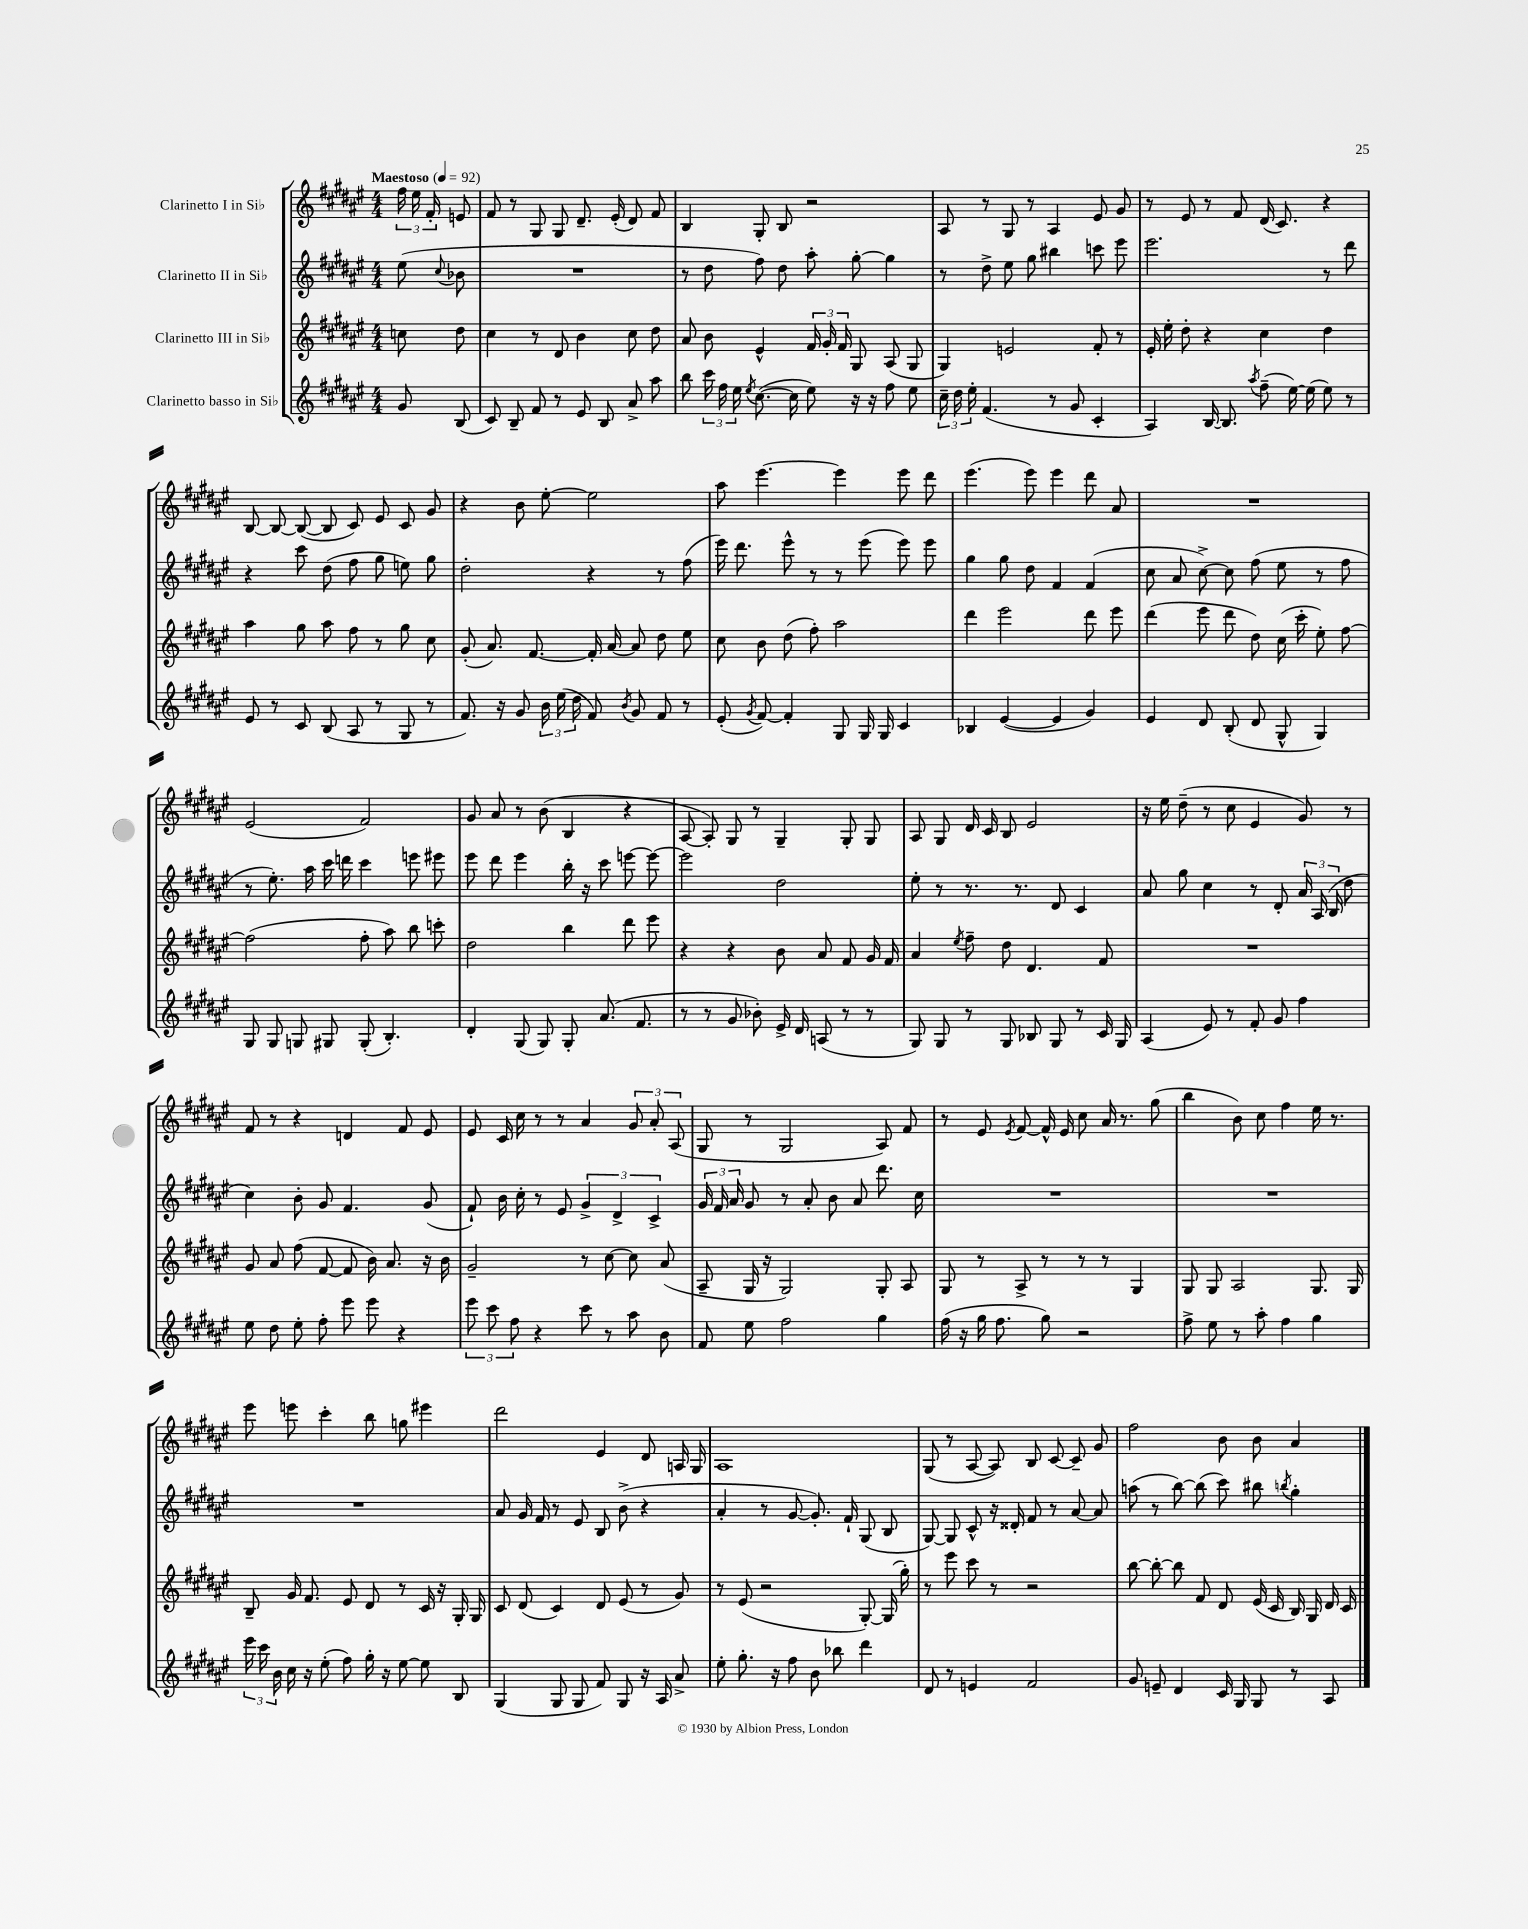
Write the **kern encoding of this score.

**kern	**kern	**kern	**kern
*staff4	*staff3	*staff2	*staff1
*clefG2	*clefG2	*clefG2	*clefG2
*k[f#c#g#d#a#e#]	*k[f#c#g#d#a#e#]	*k[f#c#g#d#a#e#]	*k[f#c#g#d#a#e#]
*M4/4	*M4/4	*M4/4	*M4/4
*MM92	*MM92	*MM92	*MM92
8g#	8cc	(8ee#	24ff#
.	.	.	24ee#
.	.	.	24f#'
.	.	8qqcc#	.
(8B	8dd#	8b-	8e
=	=	=	=
8c#)	4cc#	1r	8f#
8B~	.	.	8r
8f#	8r	.	8G#
8r	8d#	.	8G#
8e#	4b	.	8.d#~
8B	.	.	.
.	.	.	(16e#'
8a#^	8cc#	.	8d#)
8aa#	8dd#	.	8f#
=	=	=	=
8bb	8a#	8r	4B
24ccc#	8b	8dd#	.
24ff#	.	.	.
24ee#	.	.	.
8qee#	.	.	.
([8.cc#	4e#^^	8ff#)	8G#'
.	.	8dd#	8B
16cc#]	.	.	.
8ee#)	24f#	8aa#'	2r
.	24g#'	.	.
.	24f#	.	.
16r	8G#	[8gg#'	.
16r	.	.	.
8ff#	(8A#	4gg#]	.
8ee#	8G#	.	.
=	=	=	=
24cc#~	4G#)	8r	8A#
24dd#	.	.	.
24ee#'	.	.	.
(4.f#	.	8dd#^	8r
.	2e	8ee#	8G#
.	.	8gg#	8r
8r	.	4bb#	4A#
8g#	.	.	.
4c#'	8f#'	8ccc	8e#
.	8r	8eee#	8g#
=	=	=	=
4A#)	16e#'	2.eee#	8r
.	16ee#'	.	.
.	8dd#'	.	8e#
[16B	4r	.	8r
8.B]	.	.	.
.	.	.	8f#
8qaa#	.	.	.
(8ff#~	4cc#	.	(16d#
.	.	.	8.c#)
[16ee#)	.	.	.
(16ee#]	.	.	.
8ee#)	4dd#	8r	4r
8r	.	8ddd#	.
=	=	=	=
8e#	4aa#	4r	[8B
8r	.	.	8B_
8c#	8gg#	8ccc#	(8B_
(8B	8aa#	(8dd#	8B]
8A#	8ff#	8ff#	8c#)
8r	8r	8gg#	8e#
8G#	8gg#	8ee)	8c#
8r	8cc#	8gg#	8g#
=	=	=	=
8.f#)	(8g#'	2dd#'	4r
.	8.a#)	.	.
16r	.	.	.
8g#	.	.	8b
.	[8.f#	.	.
24b	.	.	[8ee#'
(24ee#	.	.	.
24dd#	.	.	.
8f#)	16f#']	4r	2ee#]
.	[16a#	.	.
8qb	.	.	.
8g#	8a#]	.	.
8f#	8dd#	8r	.
8r	8ee#	(8ff#	.
=	=	=	=
(8e#'	8cc#	16eee#)	8aa#
.	.	8.ddd#	.
8qg#	.	.	.
[8f#)	8b	.	[4.eee#
4f#']	(8dd#	8eee#^^	.
.	8ff#')	8r	.
8G#	2aa#	8r	4eee#]
16G#	.	(8eee#	.
16G#	.	.	.
4c#	.	8eee#)	8eee#
.	.	8eee#	8ddd#
=	=	=	=
4B-	4ddd#	4gg#	(4.eee#
([4e#	2eee#	8gg#	.
.	.	8dd#	8eee#)
4e#]	.	4f#	4eee#
4g#)	8ddd#	(4f#	8ddd#
.	8eee#	.	8a#
=	=	=	=
4e#	(4ddd#	8cc#	1r
.	.	8a#	.
8d#	8eee#	[8cc#^)	.
(8B'	8ddd#	8cc#]	.
8d#	8dd#)	(8ff#	.
8G#^^	(16cc#	8ee#	.
.	16ccc#'	.	.
4G#)	8ee#')	8r	.
.	[8ff#	8ff#	.
=	=	=	=
8G#	(2ff#]	8r	(2e#
8G#	.	8.ee#')	.
8G	.	.	.
.	.	16aa#	.
8G#	.	16ccc#	.
.	.	16ddd	.
(8G#'	8ff#'	4ccc#	2f#)
4.B')	8aa#)	.	.
.	8bb	8eee	.
.	8ccc'	8eee#	.
=	=	=	=
4d#'	2dd#	8eee#	8g#
.	.	8ddd#	8a#
(8G#	.	4eee#	8r
8G#)	.	.	(8b
8G#'	4bb	16bb'	4B
.	.	16r	.
(8.a#	.	8ccc#	.
.	8ddd#	[8eee	4r
8.f#	.	.	.
.	8eee#	8eee_	.
=	=	=	=
8r	4r	2eee]	[8A#
8r	.	.	8A#'])
8g#	4r	.	8G#
8b-')	.	.	8r
16e#^	8b	2dd#	4G#~
16d#	.	.	.
(8A	8a#	.	.
8r	8f#	.	8G#'
8r	16g#	.	8G#
.	16f#	.	.
=	=	=	=
8G#)	4a#	8ee#'	8A#
8G#	.	8r	8G#
.	8qee#	.	.
8r	8ff#~	8.r	16d#
.	.	.	16c#
8G#	8dd#	.	8B
.	.	8.r	.
8B-	4.d#	.	2e#
8G#	.	8d#	.
8r	.	4c#	.
16c#	8f#	.	.
16G#	.	.	.
=	=	=	=
(4A#	1r	8a#	16r
.	.	.	16ee#
.	.	8gg#	(8dd#~
8e#)	.	4cc#	8r
8r	.	.	8cc#
8f#'	.	8r	4e#
8g#	.	8d#'	.
4ff#	.	24a#	8g#)
.	.	(24A#	.
.	.	24B	.
.	.	8dd#	8r
=	=	=	=
8ee#	8g#	4cc#)	8f#
8dd#	8a#	.	8r
8ee#'	(8ff#	8b'	4r
8ff#'	[8f#	8g#	.
8eee#	8f#]	4.f#	4d
8eee#	16b)	.	.
.	8.a#	.	.
4r	.	.	8f#
.	16r	(8g#	8e#
.	16b	.	.
=	=	=	=
12eee#	2g#~	8f#`)	8e#
12ccc#	.	.	.
.	.	16b	16c#
12ff#	.	.	.
.	.	16cc#'	16cc#
4r	.	8r	8r
.	.	8e#	8r
8ccc#	8r	6g#^	4a#
8r	[8cc#	.	.
.	.	6d#^	.
8aa#	8cc#]	.	12g#
.	.	6c#^	12a#'
8b	(8a#	.	.
.	.	.	(12A#
=	=	=	=
8f#	8A#~	24g#	8G#
.	.	24f#	.
.	.	24a#	.
8ee#	16G#	8g#	8r
.	16r	.	.
2ff#	2G#)	8r	2G#
.	.	8a#'	.
.	.	8b	.
.	.	8a#	.
4gg#	8G#'	8.ddd#	8A#)
.	8A#	.	8f#
.	.	16cc#	.
=	=	=	=
(16ff#	8G#	1r	8r
16r	.	.	.
16gg#	8r	.	8e#
8.ff#	.	.	.
.	.	.	8qe#
.	8A#^	.	[8f#
8gg#)	8r	.	16f#^^]
.	.	.	16e#
2r	8r	.	8cc#
.	8r	.	16a#
.	.	.	8.r
.	4G#	.	.
.	.	.	(8gg#
=	=	=	=
8ff#^	8G#	1r	4bb
8ee#	8G#	.	.
8r	2A#	.	8b)
8aa#'	.	.	8cc#
4ff#	.	.	4ff#
4gg#	8.G#	.	16ee#
.	.	.	8.r
.	16G#	.	.
=	=	=	=
24eee#	8B~	1r	8eee#
24ccc#	.	.	.
24b	.	.	.
16cc#	16g#	.	8eee
16r	8.f#	.	.
(8ee#'	.	.	4ccc#'
8ff#)	8e#	.	.
16gg#'	8d#	.	8bb
16r	.	.	.
[8ee#	8r	.	8gg
8ee#]	16c#	.	4eee#
.	16r	.	.
8B	16G#'	.	.
.	16G#	.	.
=	=	=	=
(4G#	8c#	8a#	2ddd#
.	(8d#	16g#	.
.	.	16f#	.
8G#	4c#)	8r	.
8G#	.	8e#	.
8f#)	8d#	8B	4e#
8G#	(8e#	(8b^	.
16r	8r	4r	8d#
16A#	.	.	.
8a#^	8g#)	.	16A
.	.	.	16G#
=	=	=	=
8ee#'	8r	4a#'	1A#
8.gg#'	(8e#	.	.
.	2r	8r	.
16r	.	.	.
8ff#	.	[8g#	.
8b	.	8.g#'])	.
8bb-	.	.	.
.	.	16f#`	.
4ddd#	[8G#')	(8G#	.
.	(16G#]	8B	.
.	16gg#')	.	.
=	=	=	=
8d#	8r	[8G#)	(8G#
8r	8eee#	8G#]	8r
4e	8ccc#	8c#^^	[8A#
.	8r	16r	8A#])
.	.	16d##'	.
2f#	2r	8f#	8B
.	.	8r	[8c#
.	.	[8a#	8c#~]
.	.	8a#]	8g#
=	=	=	=
8g#	[8bb	(8aa	2ff#
8e~	8bb'_	8r	.
4d#	8bb]	[8bb)	.
.	8f#	(8bb]	.
16c#	8d#	8ccc#)	8b
16G#	.	.	.
8G#	(16e#	8bb#	8b
.	16c#	.	.
.	.	8qbb	.
8r	16B)	4gg#'	4a#
.	16G#	.	.
8A#	16d#	.	.
.	16c#	.	.
==	==	==	==
*-	*-	*-	*-
